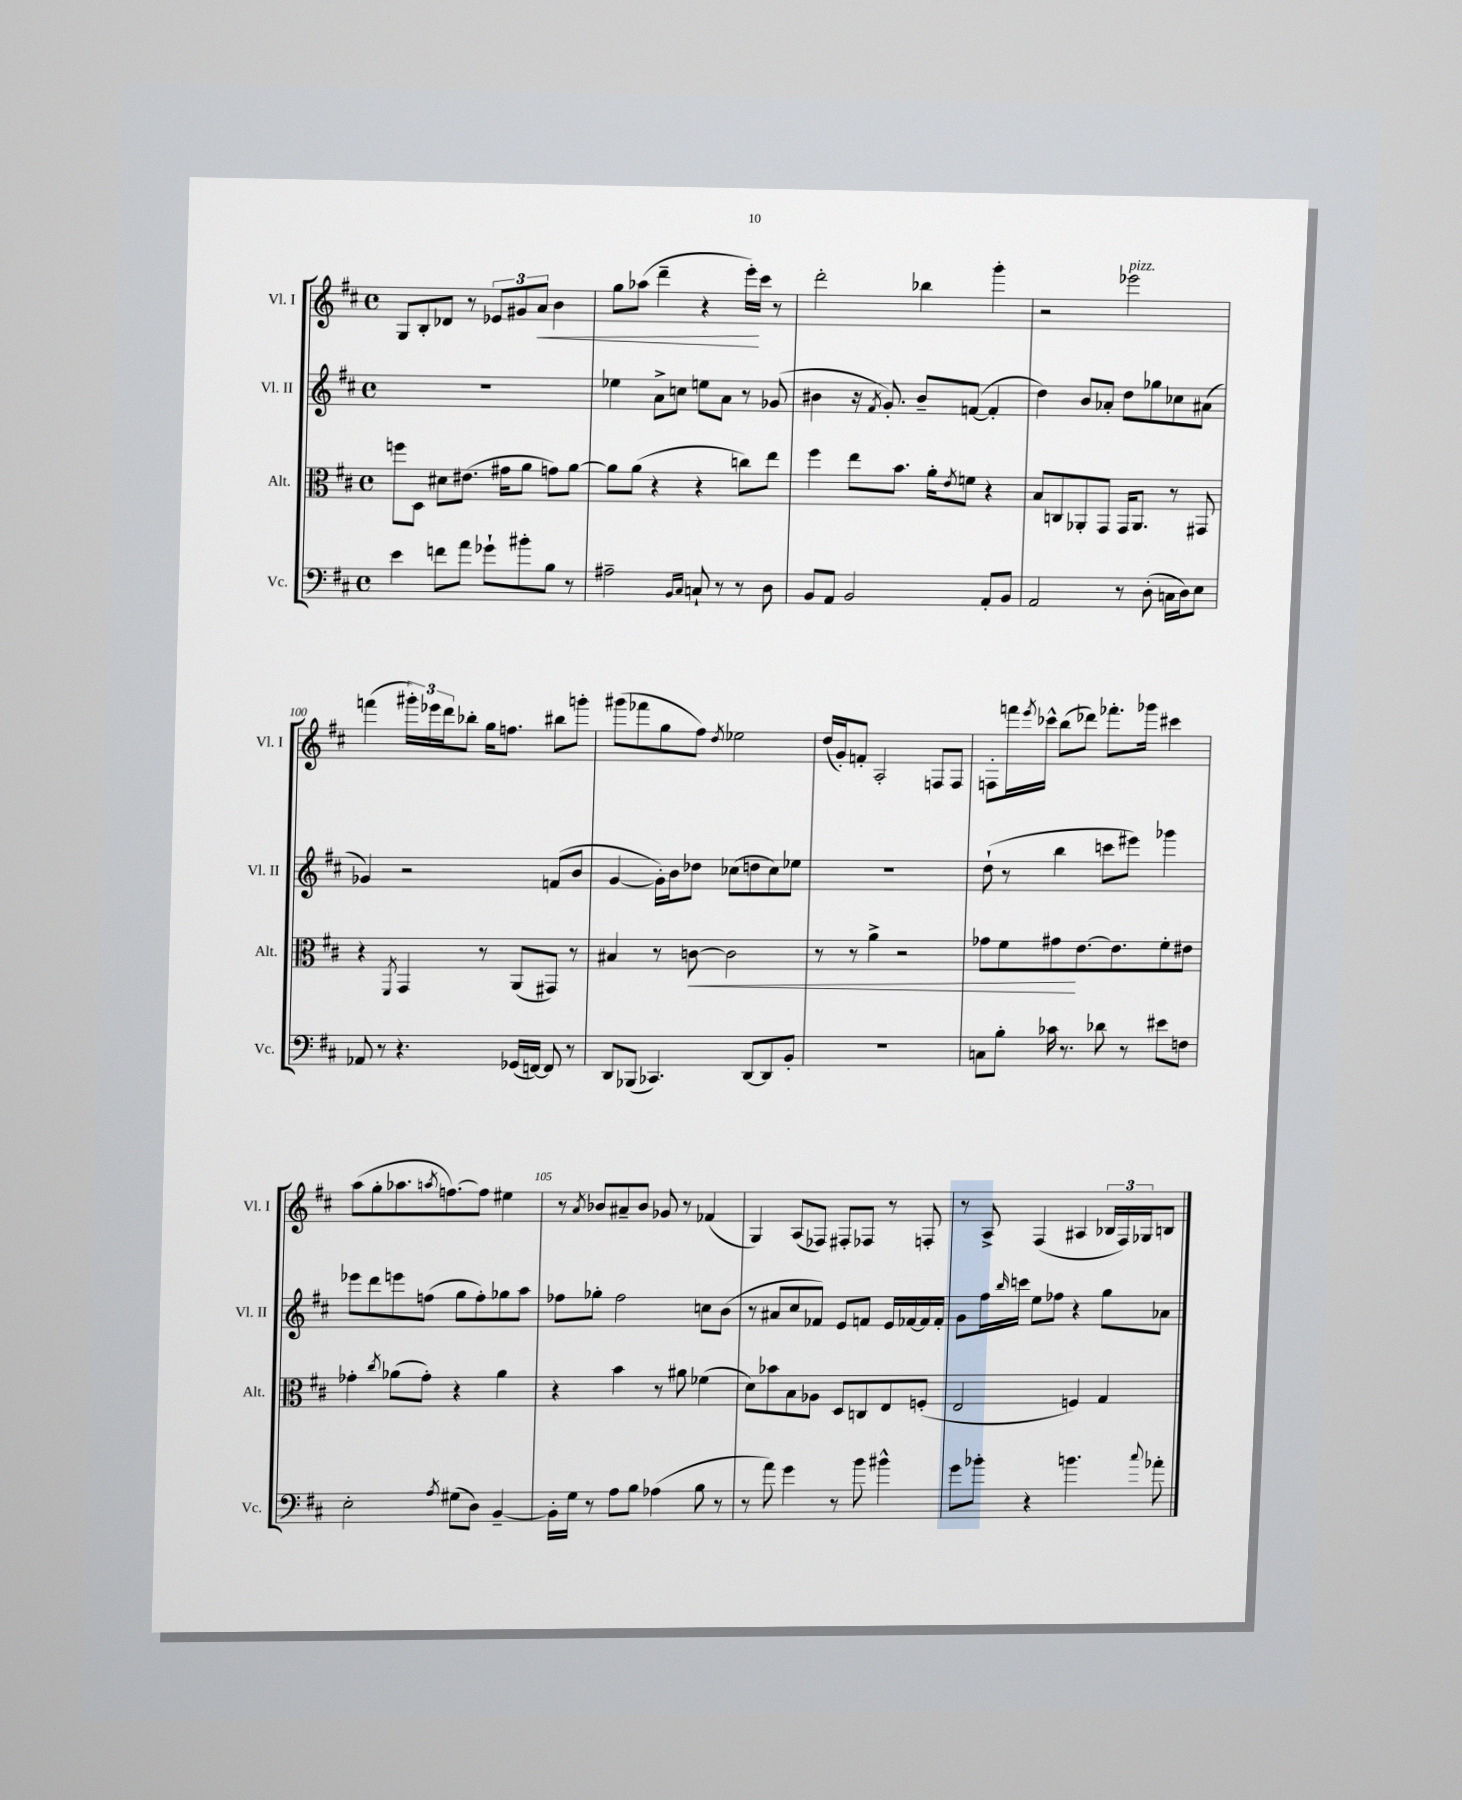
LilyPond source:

<<
\new StaffGroup <<
\new Staff = "s0" \with { instrumentName = "Vl. I" shortInstrumentName = "Vl. I" } {
    \clef treble \key d \major \defaultTimeSignature \time 4/4
    g8 b8-. des'8 r8 \tuplet 3/2 { ees'8 gis'8 a'8\< } b'4 |
    g''8 aes''8( d'''4-- r4 e'''16-.\!) cis'''16 r8 |
    d'''2-. bes''4 g'''4-. |
    r2 ees'''2^\markup { \italic "pizz." } |
    f'''4( \tuplet 3/2 { gis'''16-.) ees'''16 d'''16 } bes''8-. g''16 f''8. bis''8 g'''8-. |
    gis'''8( fes'''8 g''8 fis''8) \acciaccatura { d''8 } ees''2 |
    d''16( g'16-.) f'8-. a2-. f8 f8 |
    f8-. f'''16 \acciaccatura { e'''8 } ces'''16-^ b''8( des'''8) fes'''8.-. ges'''16 cis'''4 |
    a''8( g''8-. aes''8. \acciaccatura { a''8 } f''8.~) f''8 eis''4 |
    r8 \acciaccatura { a'8 } bes'8 ais'8-- bes'8 ges'8 r8 fes'4( |
    g4) a8( fes8) fis8-. fes8 r8 f8-. |
    r8 a8-> fis4( ais4 \tuplet 3/2 { bes16 fis16) ges16 } b8 \bar "|." |
}
\new Staff = "s1" \with { instrumentName = "Vl. II" shortInstrumentName = "Vl. II" } {
    \clef treble \key d \major \defaultTimeSignature \time 4/4
    R1 |
    ees''4 a'8-> c''8 e''8 a'8 r8 ges'8( |
    bis'4 r16 \acciaccatura { fis'8 } g'8.-.) bis'8-- f'8~( f'4-. |
    d''4) b'8 aes'8-. d''8 ges''8 ces''8 ais'8( |
    ges'4) r2 f'8( b'8 |
    g'4~ g'16-.) b'16 des''8 ces''8( d''8 ces''8) ees''8 |
    R1 |
    d''8-!( r8 b''4 c'''8 eis'''8) ges'''4 |
    ees'''8 d'''8 e'''8 f''8( g''8 f''8-.) ges''8 a''8 |
    fes''8 ges''8-. fes''2 c''8 b'8( |
    r8 ais'8 cis''8 fes'8) e'8 f'8 e'16 fes'16~ fes'16 fes'16-. |
    g'8 fis''16 \grace { b''16 } c'''16 e''8 fes''8 r4 g''8 aes'8 \bar "|." |
}
\new Staff = "s2" \with { instrumentName = "Alt." shortInstrumentName = "Alt." } {
    \clef alto \key d \major \defaultTimeSignature \time 4/4
    f''8 d8 dis'8 eis'8.( gis'16 a'8 g'8) a'8~ |
    a'8 a'8( r4 r4 c''8) e''8 |
    fis''4 e''8 b'8. a'16-. \acciaccatura { e'8 } f'8 r4 |
    b8 c8 aes,8-. g,8 g,16 aes,8. r8 gis,8 |
    r4 \acciaccatura { fis,8 } g,4 r8 a,8( gis,8) r8 |
    bis4 r8 c'8~\< c'2 |
    r8 r8 a'4-> r2 |
    ges'8 fis'8 gis'8\! e'8.~ e'8. fis'8-. eis'8 |
    ges'4-. \acciaccatura { cis''8 } aes'8( ges'8-.) r4 aes'4 |
    r4 b'4 r8 ais'8 fes'4( |
    d'8) bes'8 b8 aes8 d8 c8 e8 f8-.( |
    e2 f4) g4 \bar "|." |
}
\new Staff = "s3" \with { instrumentName = "Vc." shortInstrumentName = "Vc." } {
    \clef bass \key d \major \defaultTimeSignature \time 4/4
    e'4 f'8 a'8 ges'8-! bis'8-. b8 r8 |
    ais2-- \grace { b,16 cis16 } c8-! r8 r8 d8 |
    b,8 a,8 b,2 a,8-. b,8 |
    a,2 r8 d8-.( c16 d16) e8 |
    aes,8 r8 r4. ges,16( f,16~) f,8 r8 |
    d,8 bes,,8( ces,4.) d,8~ d,8 b,8-. |
    R1 |
    c8 b8-. ces'16 r8. des'8 r8 eis'8 f8 |
    e2-. \acciaccatura { a8 } gis8( d8) b,4~-- |
    b,16-. g16 r8 a8 b8 aes4( b8 r8 |
    r8 a'8) g'4 r8 b'8 bis'4-^ |
    g'8 bes'8-. r4 b'4. \appoggiatura { cis''8 } aes'8-. \bar "|." |
}
>>
>>
\layout { \context { \Score currentBarNumber = #96 \override BarNumber.break-visibility = ##(#f #t #t) barNumberVisibility = #(every-nth-bar-number-visible 5) } }
